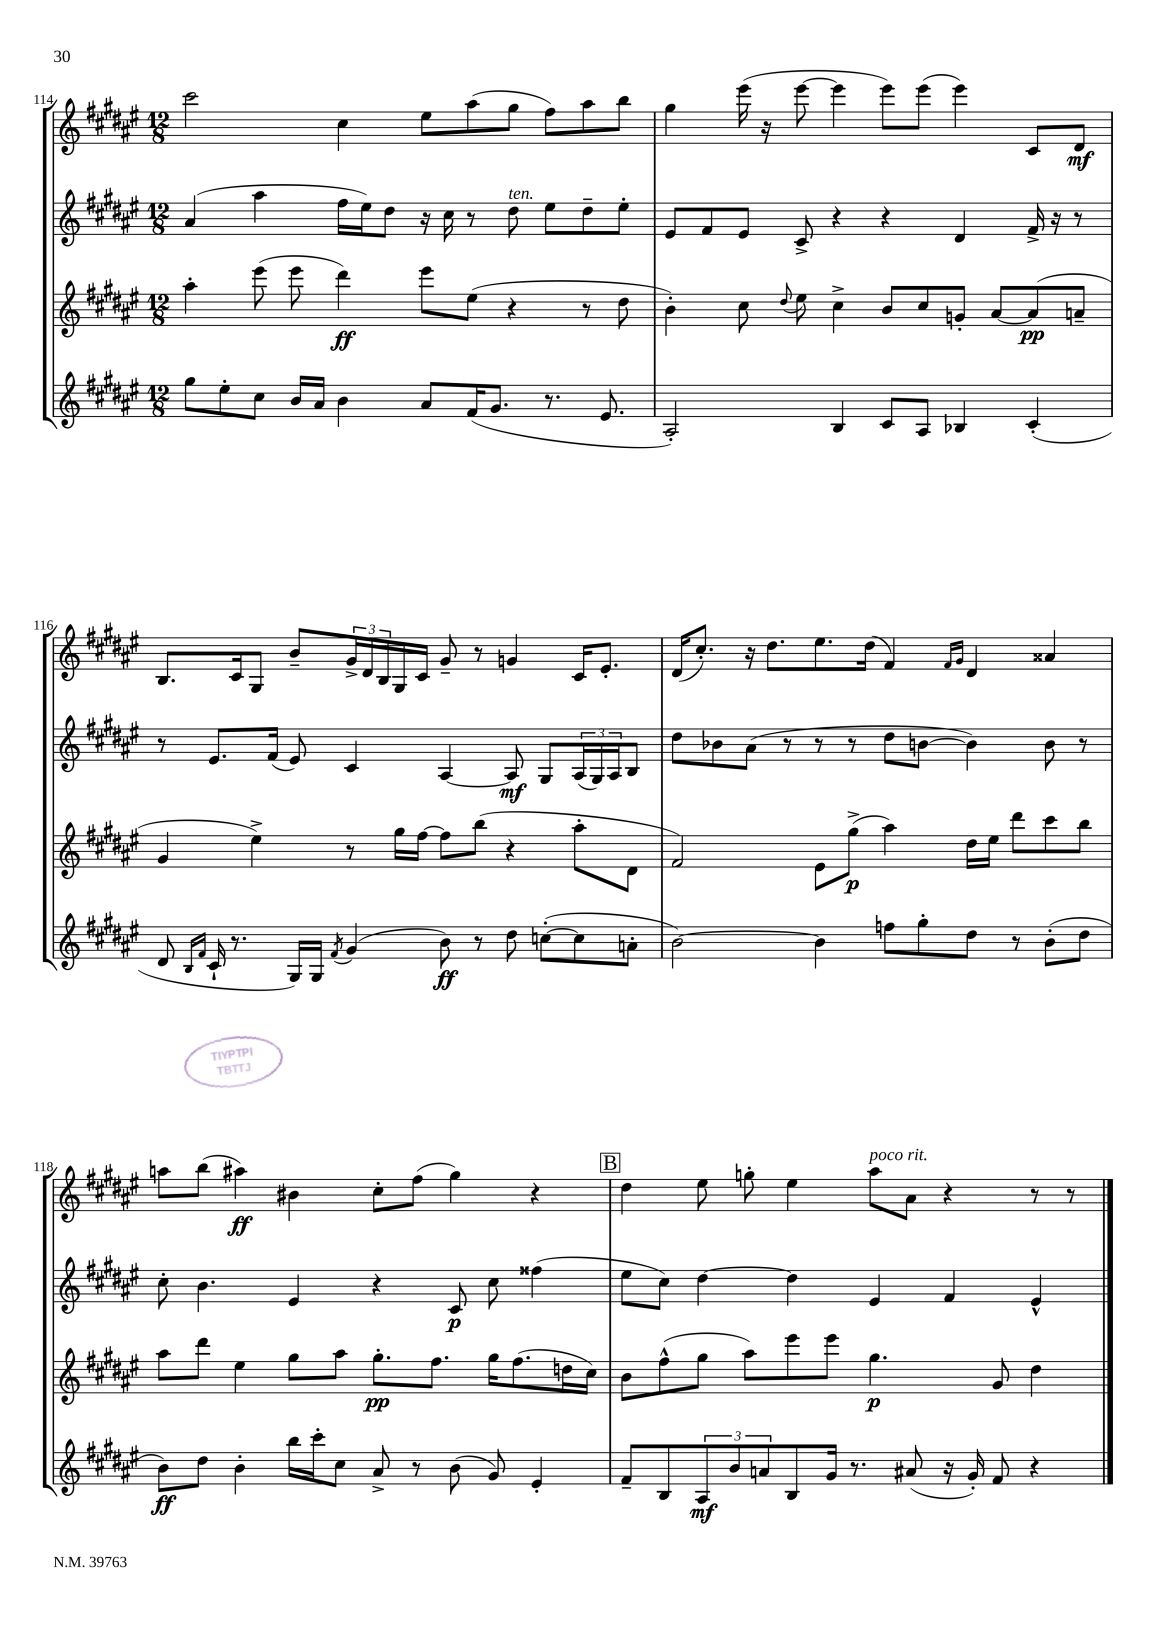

**kern	**dynam	**kern	**dynam	**kern	**dynam	**kern	**dynam
*part4	*part4	*part3	*part3	*part2	*part2	*part1	*part1
*staff4	*staff4	*staff3	*staff3	*staff2	*staff2	*staff1	*staff1
*clefG2	*	*clefG2	*	*clefG2	*	*clefG2	*
*k[f#c#g#d#a#e#]	*	*k[f#c#g#d#a#e#]	*	*k[f#c#g#d#a#e#]	*	*k[f#c#g#d#a#e#]	*
*M12/8	*	*M12/8	*	*M12/8	*	*M12/8	*
=114	=114	=114	=114	=114	=114	=114	=114
8gg#\L	.	4aa#'\	.	(4a#/	.	2ccc#\	.
8ee#'\	.	.	.	.	.	.	.
8cc#\J	.	(8eee#\	.	4aa#\	.	.	.
16b/LL	.	8eee#\	.	.	.	.	.
16a#/JJ	.	.	.	.	.	.	.
4b\	.	4ddd#\)	ff	16ff#\LL	.	4cc#\	.
.	.	.	.	16ee#\J)	.	.	.
.	.	.	.	8dd#\J	.	.	.
8a#/L	.	8eee#\L	.	16r	.	8ee#\L	.
.	.	.	.	16cc#\	.	.	.
(16f#/K	.	(8ee#\J	.	8r	.	(8aa#\	.
8.g#/J	.	.	.	.	.	.	.
!	!	!	!	!LO:TX:a:i:t=ten.	!	!	!
.	.	4r	.	8dd#\	.	8gg#\J	.
8.r	.	.	.	8ee#\L	.	8ff#\L)	.
.	.	8r	.	8dd#~\	.	8aa#\	.
8.e#/	.	.	.	.	.	.	.
.	.	8dd#\	.	8ee#'\J	.	8bb\J	.
=115	=115	=115	=115	=115	=115	=115	=115
2A#'/)	.	4b'\)	.	8e#/L	.	4gg#\	.
.	.	.	.	8f#/	.	.	.
.	.	8cc#\	.	8e#/J	.	(16eee#\	.
.	.	.	.	.	.	16r	.
.	.	8qqdd#/	.	.	.	.	.
.	.	8ee#\	.	8c#^/	.	[8eee#\	.
4B/	.	4cc#^\	.	4r	.	4eee#\]	.
8c#/L	.	8b/L	.	4r	.	8eee#\L)	.
8A#/J	.	8cc#/	.	.	.	(8eee#\J	.
4B-X/	.	8gn'/J	.	4d#/	.	4eee#\)	.
.	.	[8a#/L	.	.	.	.	.
(4c#'/	.	(8a#/]	pp	16f#^/	.	8c#/L	.
.	.	.	.	16r	.	.	.
.	.	8an~/J	.	8r	.	8d#/J	mf
!!LO:LB:g=z
=116	=116	=116	=116	=116	=116	=116	=116
8d#/	.	4g#/	.	8r	.	8.B/L	.
16qqB/LL	.	.	.	.	.	.	.
16qqf#/JJ	.	.	.	.	.	.	.
16c#`/	.	.	.	8.e#/L	.	.	.
8.r	.	.	.	.	.	16c#/k	.
.	.	4ee#^\)	.	.	.	8G#/J	.
.	.	.	.	(16f#/Jk	.	.	.
16G#/LL)	.	.	.	8e#/)	.	8b~/L	.
16G#/JJ	.	.	.	.	.	.	.
8qf#/	.	.	.	.	.	.	.
(4g#/	.	8r	.	4c#/	.	24g#^/L	.
.	.	.	.	.	.	24d#/	.
.	.	.	.	.	.	24B/	.
.	.	16gg#\LL	.	.	.	16G#/	.
.	.	[16ff#\JJ	.	.	.	16c#/JJ	.
8b\)	ff	8ff#\L]	.	[4A#/	.	8g#~/	.
8r	.	(8bb\J	.	.	.	8r	.
8dd#\	.	4r	.	8A#/]	mf	4gn/	.
([8ccn'\L	.	.	.	8G#/L	.	.	.
8cc\]	.	8aa#'\L	.	(24A#/L	.	16c#/KL	.
.	.	.	.	24G#/)	.	.	.
.	.	.	.	.	.	8.e#'/J	.
.	.	.	.	24A#/J	.	.	.
8an'\J	.	8d#\J	.	8B/J	.	.	.
=117	=117	=117	=117	=117	=117	=117	=117
[2b\)	.	2f#/)	.	8dd#\L	.	(16d#/KL	.
.	.	.	.	.	.	8.cc#'/J)	.
.	.	.	.	8b-X\	.	.	.
.	.	.	.	(8a#\J	.	16r	.
.	.	.	.	.	.	8.dd#\L	.
.	.	.	.	8r	.	.	.
4b\]	.	8e#\L	.	8r	.	8.ee#\	.
.	.	(8gg#^\J	p	8r	.	.	.
.	.	.	.	.	.	(16dd#\Jk	.
8ffn\L	.	4aa#\)	.	8dd#\L	.	4f#/)	.
8gg#'\	.	.	.	[8bn\J	.	.	.
.	.	.	.	.	.	16qqf#/LL	.
.	.	.	.	.	.	16qqg#/JJ	.
8dd#\J	.	16dd#\LL	.	4b\])	.	4d#/	.
.	.	16ee#\JJ	.	.	.	.	.
8r	.	8ddd#\L	.	.	.	.	.
(8b'\L	.	8ccc#\	.	8b\	.	4a##X/	.
8dd#\J	.	8bb\J	.	8r	.	.	.
!!LO:LB:g=z
=118	=118	=118	=118	=118	=118	=118	=118
8b\L)	ff	8aa#\L	.	8cc#'\	.	8aan\L	.
8dd#\J	.	8ddd#\J	.	4.b\	.	(8bb\J	.
4b'\	.	4ee#\	.	.	.	4aa#X\)	ff
16bb\LL	.	8gg#\L	.	4e#/	.	4b#X\	.
16ccc#'\J	.	.	.	.	.	.	.
8cc#\J	.	8aa#\J	.	.	.	.	.
8a#^/	.	8.gg#'\L	pp	4r	.	8cc#'\L	.
8r	.	.	.	.	.	(8ff#\J	.
.	.	8.ff#\J	.	.	.	.	.
(8b\	.	.	.	8c#/	p	4gg#\)	.
8g#/)	.	16gg#\KL	.	8cc#\	.	.	.
.	.	(8.ff#\	.	.	.	.	.
4e#'/	.	.	.	(4ff##X\	.	4r	.
.	.	16ddn\L	.	.	.	.	.
.	.	16cc#\JJ)	.	.	.	.	.
!!LO:REH:place=s1:t=B
=119	=119	=119	=119	=119	=119	=119	=119
8f#~/L	.	8b\L	.	8ee#\L	.	4dd#\	.
8B/	.	(8ff#^^\	.	8cc#\J)	.	.	.
12A#/	mf	8gg#\J	.	[4dd#\	.	8ee#\	.
12b/	.	.	.	.	.	.	.
.	.	8aa#\L)	.	.	.	8ggn'\	.
12an/	.	.	.	.	.	.	.
8B/	.	8eee#\	.	4dd#\]	.	4ee#\	.
16g#/Jk	.	8eee#\J	.	.	.	.	.
8.r	.	.	.	.	.	.	.
!	!	!	!	!	!	!LO:TX:a:i:t=poco rit.	!
.	.	4.gg#\	p	4e#/	.	8aa#\L	.
(8a#X/	.	.	.	.	.	8a#\J	.
16r	.	.	.	4f#/	.	4r	.
16g#'/)	.	.	.	.	.	.	.
8f#/	.	8g#/	.	.	.	.	.
4r	.	4dd#\	.	4e#^^/	.	8r	.
.	.	.	.	.	.	8r	.
==	==	==	==	==	==	==	==
*-	*-	*-	*-	*-	*-	*-	*-
